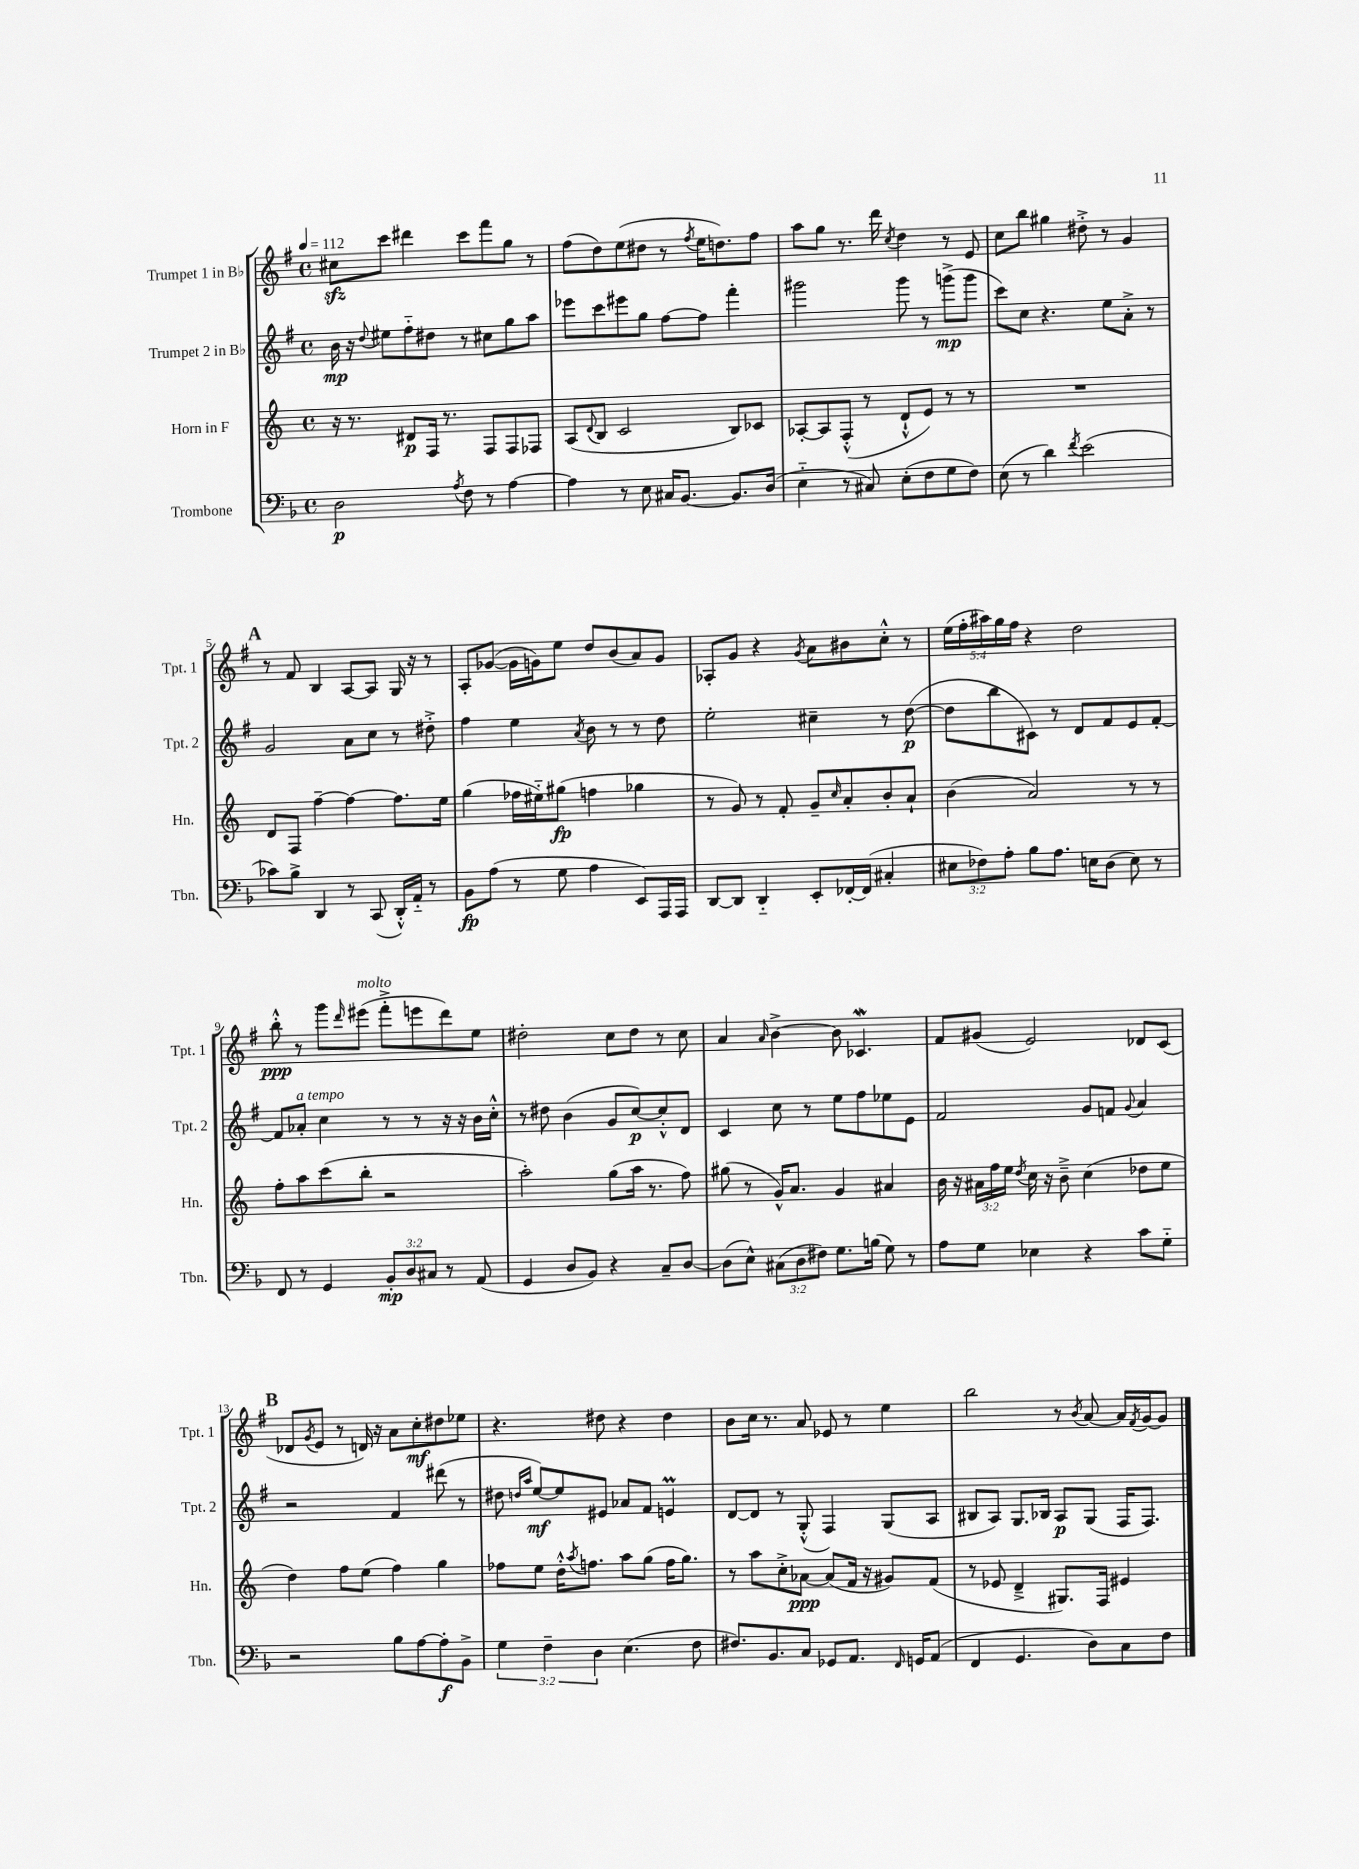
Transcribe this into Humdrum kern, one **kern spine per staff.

**kern	**kern	**kern	**kern
*staff4	*staff3	*staff2	*staff1
*clefF4	*clefG2	*clefG2	*clefG2
*k[b-]	*k[]	*k[f#]	*k[f#]
*M4/4	*M4/4	*M4/4	*M4/4
*met(c)	*met(c)	*met(c)	*met(c)
*MM112	*MM112	*MM112	*MM112
2D	16r	16b	8cc#
.	8.r	16r	.
.	.	8qqdd	.
.	.	8ee#	8ccc
.	8d#	8ff#'~	4ddd#
.	16F	8dd#	.
.	8.r	.	.
8qA	.	.	.
8F	.	8r	8ccc
8r	8F	8cc#	8fff#
[4A	8F	8gg	8gg
.	8F-	8aa	8r
=	=	=	=
4A]	(8A	8eee-	(8ff#
.	8qqd	.	.
.	8B	8ccc	8dd)
8r	2c	8eee#	(8ee
8E	.	8gg	8dd#
16C#	.	[8ff#	8r
[8.BB-	.	.	.
.	.	.	8qff#
.	.	8ff#]	16ee
.	.	.	8.dd)
8.BB-]	8B)	4fff#'	.
.	8c-	.	8ff#
(16D	.	.	.
=	=	=	=
4E'~	[8A-'	2ggg#	8aa
.	8A-]	.	8gg
8r	(8F'^^	.	8.r
8C#)	8r	.	.
.	.	.	16ddd
.	.	.	8qcc
(8E'	8d`^^	8ggg#	4dd
8F	8e)	8r	.
8G	8r	(8ggg^	8r
8F)	8r	8ggg	8e
=	=	=	=
(8E	1r	8ccc)	8cc
8r	.	8cc	8bb
4d)	.	4.r	4gg#
8qf	.	.	.
(2e	.	.	8dd#'^
.	.	8ee	8r
.	.	8a'^	4g
.	.	8r	.
=	=	=	=
8c-)	8d	2g	8r
8B-^	8F	.	8f#
4DD	[4ff~	.	4B
8r	4ff_	8a	[8A
(8CC	.	8cc	8A]
16DD'^^)	8.ff]	8r	16G
16AA'~	.	.	16r
8r	.	8dd#'^	8r
.	16ee	.	.
=	=	=	=
8BB-	(4gg	4ff#	8A'
(8A	.	.	([8g-
8r	16ff-	4ee	16g-]
.	16ee#'~)	.	16g)
8G	(8gg#	.	8ee
.	.	8qa	.
4A	4ff	8b	8dd
.	.	8r	(8b
8EE)	4gg-	8r	8a)
16AAA	.	8dd	8g
16AAA	.	.	.
=	=	=	=
[8DD	8r	2ee'	8A-'
8DD]	8g)	.	8g
4DD'~	8r	.	4r
.	8f'	.	.
.	.	.	8qg
8EE'	8g~	4cc#~	8a
.	16qqcc	.	.
[16FF-'	8a'	.	8b#
(16FF-]	.	.	.
4C#'	8b'	8r	8cc'^^
.	8a`	([8dd	8r
=	=	=	=
12E#	(4b	8dd]	(20ee
.	.	.	20ff#'
12F-)	.	.	.
.	.	.	20aa#)
.	.	8bb	.
.	.	.	20gg
12A'	.	.	.
.	.	.	20ff#
8B-	2a)	8c#)	4r
8.A	.	8r	.
.	.	8d	2dd
16E	.	.	.
(8D	.	8f#	.
8E)	8r	8e	.
8r	8r	[8f#'	.
=	=	=	=
8FF	8ff'	8f#]	8bb'^^
8r	8aa	8a-'	8r
4GG	(8ccc	4cc	8ggg
.	.	.	16qqddd
.	8bb'	.	(8eee#
12BB-'	2r	8r	8fff#'^
12D	.	.	.
.	.	8r	8eee
12C#	.	.	.
8r	.	16r	8ddd)
.	.	16r	.
(8AA	.	16b	8ee
.	.	16cc'^^	.
=	=	=	=
4GG	2aa')	8r	2dd#'
.	.	8dd#	.
8D	.	(4b	.
8BB-)	.	.	.
4r	(8gg	8g	8cc
.	16aa	[8cc)	8dd#
.	8.r	.	.
8C~	.	8cc'^^]	8r
[8D	8ff)	8d	8cc
=	=	=	=
(8D]	(8gg#	4c	4a
8E^^)	8r	.	.
.	.	.	16qqa
(12C#	16g^^)	8cc	[4b^
.	8.a	.	.
12D	.	.	.
.	.	8r	.
12F#)	.	.	.
8.G	4g	8ee	8b]
.	.	8ff#	4.c-
(16B	.	.	.
8G)	4a#	8ee-	.
8r	.	8e	.
=	=	=	=
8A	16b	2f#	8f#
.	16r	.	.
8G	24a#	.	(8g#
.	24ff	.	.
.	24ee	.	.
.	8qdd	.	.
4E-	16cc	.	2e)
.	16r	.	.
.	8b~^	.	.
4r	(4cc	8g	.
.	.	8f	.
.	.	8qqg	.
8c	8dd-	4a	8d-
8G'~	8ee	.	(8c
=	=	=	=
2r	4dd)	2r	8d-
.	.	.	8qg
.	.	.	8e
.	8ff	.	8r
.	(8ee	.	16d)
.	.	.	16r
8B-	4ff)	4f#	8a
[8A	.	.	8cc'
8A']	4gg	(8ddd#	8dd#
8BB-^	.	8r	8ee-
=	=	=	=
6G	8ff-	8dd#	4.r
.	.	16qqdd	.
.	.	16qqaa	.
.	8ee	[8ee)	.
6F~	.	.	.
.	16dd'^^	8ee]	.
.	8qaa	.	.
.	8.ff	.	.
6D	.	.	.
.	.	8e#	8dd#
(4.E	8aa	8a-	4r
.	(8gg	8f#	.
.	16ff	4e	4dd#
.	8.gg)	.	.
8F	.	.	.
=	=	=	=
8.F#)	8r	[8d	8b
.	8aa	8d]	16cc
8.BB-	.	.	8.r
.	8cc'^	8r	.
8C	[8a-	(8G'^^	8a
8GG-	(8a-]	4F#)	8e-
8.AA	16f	.	8r
.	16r	.	.
.	8g#)	(8G	4ee
16qqFF	.	.	.
16GG	.	.	.
(8AA	(8f	8A	.
=	=	=	=
4FF	8r	8B#	2bb
.	8e-	8A)	.
4.GG	4d~^	8.G	.
.	.	16B-	.
.	8.G#)	8A	8r
.	.	.	8qb
8D)	.	(8G	[8a
.	16F	.	.
8C	4e#	16F#	16a]
.	.	.	8qf#
.	.	8.F#)	[16g
8F	.	.	8g]
==	==	==	==
*-	*-	*-	*-
